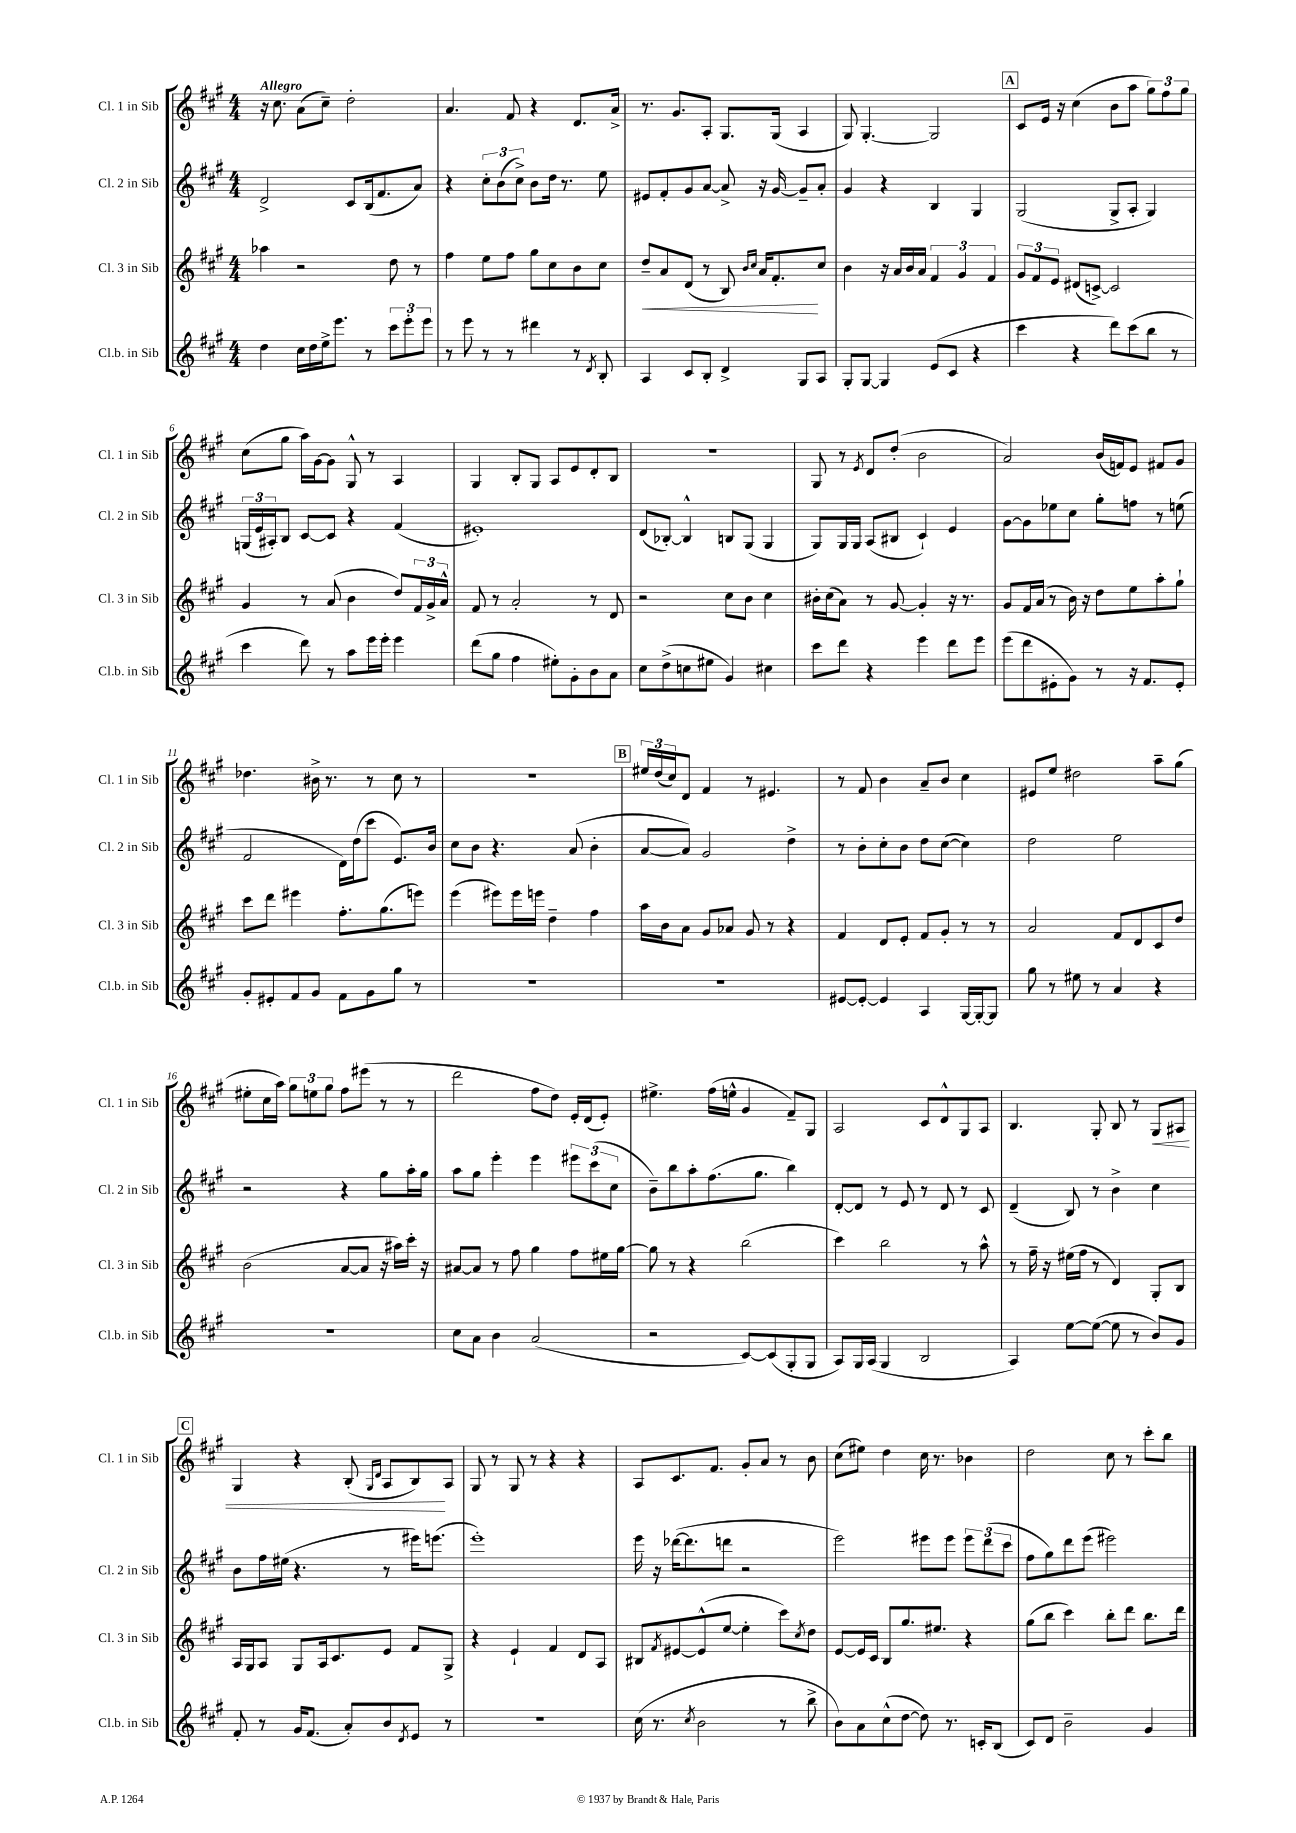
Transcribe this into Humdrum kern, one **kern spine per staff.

**kern	**kern	**kern	**kern
*staff4	*staff3	*staff2	*staff1
*clefG2	*clefG2	*clefG2	*clefG2
*k[f#c#g#]	*k[f#c#g#]	*k[f#c#g#]	*k[f#c#g#]
*M4/4	*M4/4	*M4/4	*M4/4
4dd	4aa-	2d^	16r
.	.	.	8.cc#
16cc#	2r	.	(8a
16dd	.	.	.
16ee^	.	.	8cc#~)
8.eee	.	.	.
.	.	8c#	2dd'
8r	.	(16B	.
.	.	8.f#	.
12ccc#	8dd	.	.
12eee'	.	.	.
.	8r	8a)	.
12eee	.	.	.
=	=	=	=
8r	4ff#	4r	4.a
8eee	.	.	.
8r	8ee	12cc#'	.
.	.	(12b	.
8r	8ff#	.	8f#
.	.	12cc#^)	.
4ddd#	8gg#	8b	4r
.	8cc#	16dd	.
.	.	8.r	.
8r	8b	.	8.d
8qd	.	.	.
8B'	8cc#	8ee	.
.	.	.	16a^
=	=	=	=
4A	8dd~	8e#	8.r
.	8a	8f#'	.
.	.	.	8.g#
8c#	(8d	8g#	.
8B'	8r	[8a	8A'
4d^	8B)	8a^]	8.G#
.	16qqb	.	.
.	16qqcc#	.	.
.	16a	16r	.
.	8.f#'	[16g#	(16G#
8G#	.	8g#~]	4A
8A	8cc#	8a'	.
=	=	=	=
8G#'	4b	4g#	8G#)
[8G#	.	.	[4.G#'
4G#]	16r	4r	.
.	16a	.	.
.	16b	.	.
.	16a	.	.
(8e	6f#	4B	2G#]
8c#	.	.	.
.	6g#	.	.
4r	.	4G#	.
.	6f#	.	.
=	=	=	=
4ccc#	12g#	(2G#	8c#
.	12f#	.	.
.	.	.	16e
.	12e	.	.
.	.	.	16r
4r	(8d#	.	(4cc#
.	[8c^)	.	.
8ddd)	2c]	8G#^	8b
(8ccc#	.	8A'	8aa
8bb	.	4G#)	12gg#)
.	.	.	12ff#
8r	.	.	.
.	.	.	12gg#
=	=	=	=
4ccc#	4g#	(24G	(8cc#
.	.	24e	.
.	.	24A#')	.
.	.	8B	8gg#
8ddd)	8r	[8c#	16aa)
.	.	.	[16g#
8r	(8a	8c#]	8g#]
8aa	4b	4r	8G#^^
16eee	.	.	8r
16eee'	.	.	.
4eee	8dd)	(4f#	4A
.	24f#	.	.
.	24g#^	.	.
.	24a^^	.	.
=	=	=	=
(8ddd	8f#	1e#')	4G#
8gg#	8r	.	.
4ff#	2a'	.	8B'
.	.	.	8G#
8ee#')	.	.	8A
8g#'	.	.	8e
8b	8r	.	8d'
8a	8d	.	8B
=	=	=	=
8cc#	2r	(8d	1r
(8dd^	.	[8B-')	.
8cc	.	4B-^^]	.
8ee#	.	.	.
4g#)	8cc#	8B	.
.	8b	(8G#	.
4cc#	4cc#	4G#	.
=	=	=	=
8ccc#	16b#'	8G#)	8G#
.	(16cc#	.	.
8ddd	8a)	16G#	8r
.	.	16G#	.
.	.	.	8qe
4r	8r	(8A	8d
.	[8g#	8B#	(8dd'
4eee	4g#']	4c#`)	2b
8ddd	16r	4e	.
.	8.r	.	.
8eee	.	.	.
=	=	=	=
(8eee	8g#	[8g#	2a)
8ddd	16f#	8g#]	.
.	(16a	.	.
8e#'	8r	8ee-	.
8g#)	16b)	8cc#	.
.	16r	.	.
8r	8dd	8gg#'	(16b
.	.	.	16f)
16r	8ee	8ff	8e
8.f#	.	.	.
.	8aa'	8r	8f#
8e#'	8gg#`	(8ee	8g#
=	=	=	=
8g#'	8ccc#	2f#	4.dd-
8e#'	8ddd	.	.
8f#	4eee#	.	.
8g#	.	.	16b#^
.	.	.	8.r
8f#	8.ff#'	16d)	.
.	.	(16dd	.
8g#	.	8ccc#	8r
.	(8.gg#	.	.
8gg#	.	8.e)	8cc#
8r	8eee)	.	8r
.	.	16b	.
=	=	=	=
1r	(4eee	8cc#	1r
.	.	8b	.
.	8eee#)	4.r	.
.	16eee#	.	.
.	16eee	.	.
.	4dd~	.	.
.	.	(8a	.
.	4ff#	4b'	.
=	=	=	=
1r	16aa	[8a	24ee#
.	.	.	(24dd
.	16b	.	.
.	.	.	24cc#)
.	8a	8a])	8d
.	8g#	2g#	4f#
.	8a-	.	.
.	8g#	.	8r
.	8r	.	4.e#
.	4r	4dd^	.
=	=	=	=
[8e#	4f#	8r	8r
8e#'_	.	8b'	8f#
4e#]	8d	8cc#'	4b
.	8e'	8b	.
4A	8f#	8dd	8a~
.	8g#'	([8cc#	8b
[16G#	8r	4cc#])	4cc#
16G#'_	.	.	.
8G#]	8r	.	.
=	=	=	=
8gg#	2a	2dd	8e#
8r	.	.	8ee
8ee#	.	.	2dd#
8r	.	.	.
4a	8f#	2ee	.
.	8d	.	.
4r	8c#	.	8aa~
.	8dd	.	(8gg#
=	=	=	=
1r	(2b	2r	8ee#'
.	.	.	16cc#
.	.	.	16aa)
.	.	.	12gg#
.	.	.	12ee
.	.	.	12gg#
.	[8a	4r	8ff#
.	8a]	.	(8eee#
.	16r	8gg#	8r
.	16aa#)	.	.
.	16ccc#'	16aa'	8r
.	16r	16gg#	.
=	=	=	=
8cc#	[8a#	8aa	2ddd
8a	8a#]	8gg#	.
4b	8r	4eee'	.
.	8ff#	.	.
(2a	4gg#	4eee	8ff#
.	.	.	8dd)
.	8ff#	12eee#	16e'
.	.	.	(16d
.	.	(12ccc#	.
.	16ee#	.	8e')
.	.	12cc#	.
.	[16gg#	.	.
=	=	=	=
2r	8gg#]	8b~)	4.ee#^
.	8r	8bb	.
.	4r	8aa'	.
.	.	(8.ff#	(16ff#
.	.	.	16ee^^
[8c#)	(2bb	.	4g#
.	.	8.gg#	.
(8c#]	.	.	.
8G#'	.	4bb)	8f#~)
8G#	.	.	8G#
=	=	=	=
8A)	4ccc#)	[8d'	2A
16G#	.	8d]	.
(16A	.	.	.
4G#	2bb	8r	.
.	.	8e	.
2B	.	8r	8c#
.	.	8d	8d^^
.	8r	8r	8G#
.	8aa^^	8c#	8A
=	=	=	=
4A)	8r	(4d~	4.B
.	16ff#~	.	.
.	16r	.	.
[8ee	(16ee#	8B)	.
.	16ff#	.	.
(8ee_	8r	8r	8G#'
8ee]	4d)	4b^	8B
8r	.	.	8r
8b)	8G#'	4cc#	8G#
8g#	8B	.	8A#
=	=	=	=
8f#'	16A	8b	4G#
.	16G#	.	.
8r	8A	16ff#	.
.	.	(16ee#	.
16g#	8G#	4.r	4r
(8.f#	.	.	.
.	16A	.	.
.	8.c#	.	.
8a')	.	.	(8B'
.	.	.	16qqG#
.	.	.	16qqd
8b	8e	8r	8A
8qd	.	.	.
8e	8f#	16eee#)	8B)
.	.	(8.eee	.
8r	8G#^	.	8A
=	=	=	=
1r	4r	1eee')	8G#
.	.	.	8r
.	4e`	.	8G#
.	.	.	8r
.	4f#	.	4r
.	8d	.	4r
.	8A	.	.
=	=	=	=
(16cc#	8B#	16eee	8A
8.r	.	16r	.
.	8qf#	.	.
.	[8e#	([16ddd-	8.c#
.	.	8.ddd-]	.
8qcc#	.	.	.
2b	(8e#^^]	.	.
.	.	.	8.f#
.	[8ee	8ddd	.
.	4ee']	2r	8g#'
.	.	.	8a
8r	8ccc#)	.	8r
.	8qcc#	.	.
8bb^	8dd	.	8b
=	=	=	=
8b)	[8e	2eee)	(8cc#
8a	16e]	.	8ee#)
.	16c#	.	.
(8cc#^^	8B	.	4dd
[8dd	8.gg#	.	.
8dd])	.	8eee#	16cc#
.	8.ee#	.	8.r
8.r	.	8eee#	.
.	4r	12eee#	4b-
16c'	.	.	.
.	.	(12ddd	.
(8B	.	.	.
.	.	12ccc#	.
=	=	=	=
8c#)	(8gg#	8ff#	2dd
8d	8bb	8gg#)	.
2b~	4ccc#)	8ddd	.
.	.	(8eee	.
.	8bb'	2eee#)	8cc#
.	8ddd	.	8r
4g#	8.bb	.	8ccc#'
.	.	.	8bb
.	16ddd	.	.
==	==	==	==
*-	*-	*-	*-
